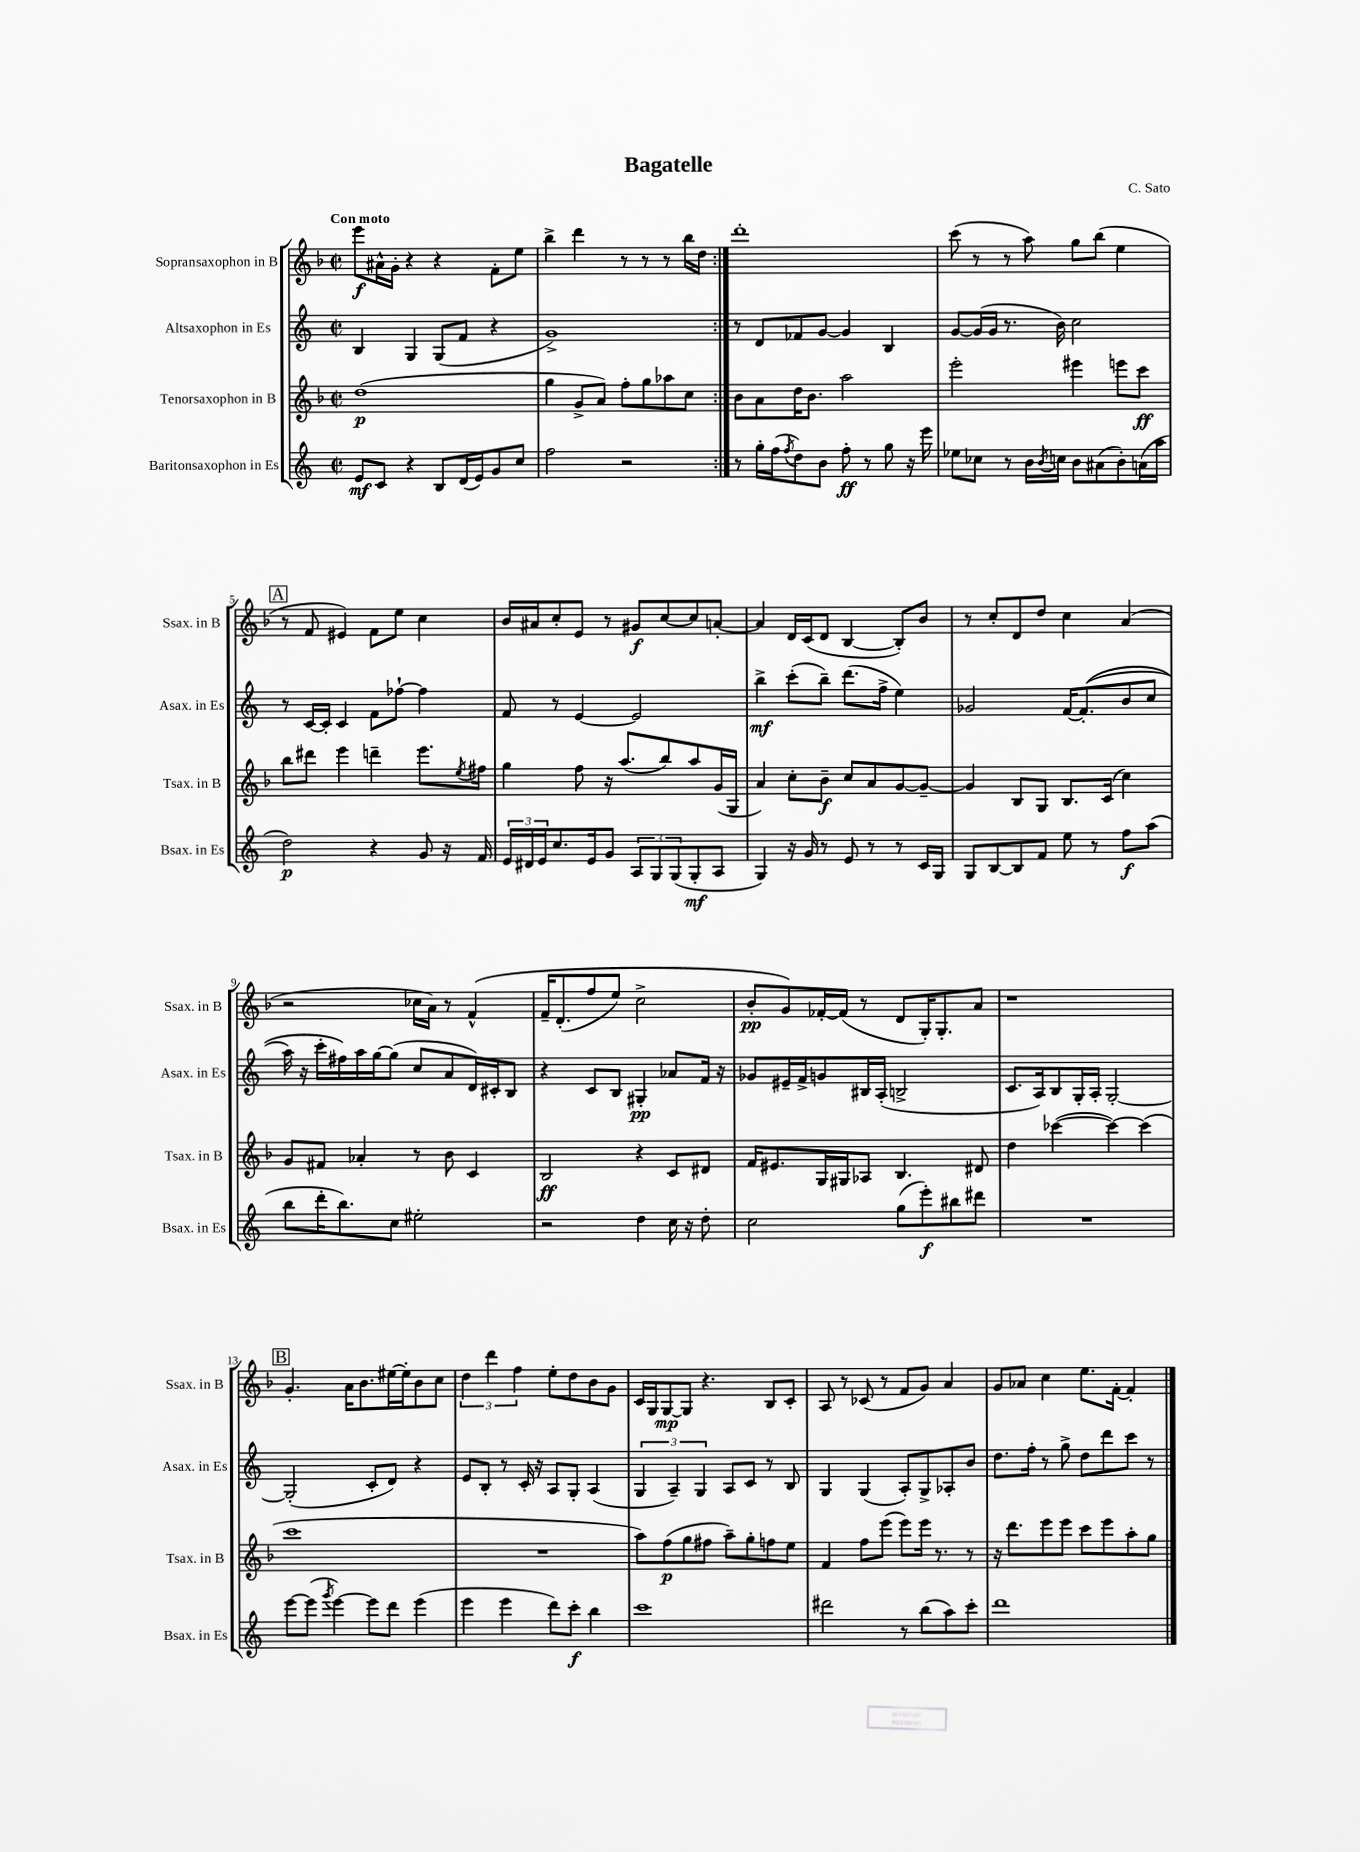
\header { title = "Bagatelle" composer = "C. Sato" }
<<
\new StaffGroup <<
\new Staff = "s0" \with { instrumentName = "Sopransaxophon in B" shortInstrumentName = "Ssax. in B" } {
    \clef treble \key f \major \defaultTimeSignature \time 2/2 \tempo "Con moto"
    \repeat volta 2 { e'''8\f ais'16-^ g'16-. r4 r4 f'8-. e''8 |
    bes''4-> d'''4 r8 r8 r8 bes''16 d''16 | }
    d'''1-. |
    c'''8( r8 r8 a''8) g''8 bes''8( e''4 |
    \mark \markup { \box "A" } r8 f'8 eis'4) f'8 e''8 c''4 |
    bes'16 ais'16 c''8-. e'8 r8 gis'8\f c''8~ c''8 a'8~-. |
    a'4 d'16 c'16( d'8 bes4~ bes8-.) bes'8 |
    r8 c''8-. d'8 d''8 c''4 a'4( |
    r2 ces''16 a'16) r8 f'4-^\( |
    f'16-- d'8.-.( f''8 e''8) c''2-> |
    bes'8-.\pp g'8\) fes'16~-. fes'16( r8 d'8 g16-.) g8.-. a'8 |
    r1 |
    \mark \markup { \box "B" } g'4.-. a'16 bes'8. eis''16~ eis''16-. bes'8 c''8 |
    \tuplet 3/2 { d''4 d'''4 f''4 } e''8-. d''8 bes'8 g'8 |
    c'16 g16 g8~\mp g8 r4. bes8 c'8-. |
    a8 r8 ces'8( r8 f'8 g'8) a'4 |
    g'8 aes'8 c''4 e''8. f'16~-. f'4-. \bar "|." |
}
\new Staff = "s1" \with { instrumentName = "Altsaxophon in Es" shortInstrumentName = "Asax. in Es" } {
    \clef treble \key c \major \defaultTimeSignature \time 2/2
    \repeat volta 2 { b4 g4 g8( f'8 r4 |
    g'1->) | }
    r8 d'8 fes'8 g'8~ g'4 b4 |
    g'8~ g'16( g'16 r8. b'16) c''2 |
    \mark \markup { \box "A" } r8 c'16~ c'16-. c'4 f'8 fes''8~-! fes''4 |
    f'8 r8 e'4~ e'2 |
    b''4->\mf c'''8-.( b''8--) d'''8.( f''16-> e''4) |
    ges'2 f'16~ f'8.-.(\( b'8 c''8 |
    a''16) r16 c'''16-. fis''16\) a''16 g''16~ g''8( c''8 a'8 d'16) cis'16-. b8 |
    r4 c'8 b8 gis4-.\pp aes'8 f'16 r16 |
    ges'8 eis'16-- f'16-> g'8 bis16 a16-.( b2-> |
    c'8. a16) b8 g16-. a16-. g2~-. |
    \mark \markup { \box "B" } g2-.( c'8-. d'8) r4 |
    e'8 b8-. r8 c'16-. r16 a8 g8-. a4( |
    \tuplet 3/2 { g4 a4--) g4 } a8 c'8 r8 b8 |
    g4 g4( a8-.) g8-> aes8-. b'8 |
    d''8. f''16-. r8 g''8-> d''8 d'''8 c'''8 r8 \bar "|." |
}
\new Staff = "s2" \with { instrumentName = "Tenorsaxophon in B" shortInstrumentName = "Tsax. in B" } {
    \clef treble \key f \major \defaultTimeSignature \time 2/2
    \repeat volta 2 { d''1\p( |
    g''4 g'8-> a'8) f''8-. g''8 aes''8 c''8 | }
    bes'8 a'8 d''16 bes'8. a''2 |
    e'''2-. eis'''4 e'''8 c'''8\ff |
    \mark \markup { \box "A" } bes''8 dis'''8 e'''4 d'''4-- e'''8. \acciaccatura { e''8 } fis''16 |
    g''4 f''8 r16 a''8.( bes''8) a''8 g'16( g16 |
    a'4) c''8-. bes'8--\f c''8 a'8 g'8~ g'8~-- |
    g'4 bes8 g8 bes8. c'16( c''4) |
    g'8 fis'8 aes'4-. r8 bes'8 c'4 |
    bes2\ff r4 c'8 dis'8 |
    f'16 eis'8. g16 gis16 aes8 bes4. dis'8 |
    d''4 ces'''4~( ces'''4~) ces'''4( |
    \mark \markup { \box "B" } c'''1 |
    R1 |
    a''8) f''8\p( g''8 fis''8 a''8--) g''8-. f''8 e''8 |
    f'4 f''8 e'''8( e'''8) e'''16 r8. r8 |
    r16 d'''8. e'''8 e'''8 c'''8 e'''8 a''8-. g''8 \bar "|." |
}
\new Staff = "s3" \with { instrumentName = "Baritonsaxophon in Es" shortInstrumentName = "Bsax. in Es" } {
    \clef treble \key c \major \defaultTimeSignature \time 2/2
    \repeat volta 2 { e'8\mf c'8 r4 b8 d'16( e'16) g'8 c''8 |
    f''2 r2 | }
    r8 g''16-. f''16( \acciaccatura { f''8 } d''8) b'8 f''8-.\ff r8 g''8 r16 e'''16 |
    ees''8 ces''8 r8 b'16 \acciaccatura { b'8 } c''16 b'8 ais'8( b'8-.) a'16( a''16 |
    \mark \markup { \box "A" } d''2\p) r4 g'8 r16 f'16 |
    \tuplet 3/2 { e'16 dis'16 e'16 } c''8. e'16 g'8 \tuplet 3/2 { a8 g8 g8( } g8-.\mf a8 |
    g4) r16 g'16 r8 e'8 r8 r8 c'16 g16 |
    g8 b8~ b8 f'8 e''8 r8 f''8\f a''8( |
    b''8 d'''16-. b''8.) c''8 eis''2-. |
    r2 d''4 c''16 r16 d''8-. |
    c''2 g''8( e'''8-.\f) bis''8 dis'''8 |
    R1 |
    \mark \markup { \box "B" } e'''8~ e'''8( \acciaccatura { g'''8 } e'''4~) e'''8 d'''8 e'''4( |
    e'''4 e'''4 d'''8) c'''8-.\f b''4 |
    c'''1 |
    dis'''2 r8 b''8( a''8) c'''8-. |
    d'''1 \bar "|." |
}
>>
>>
